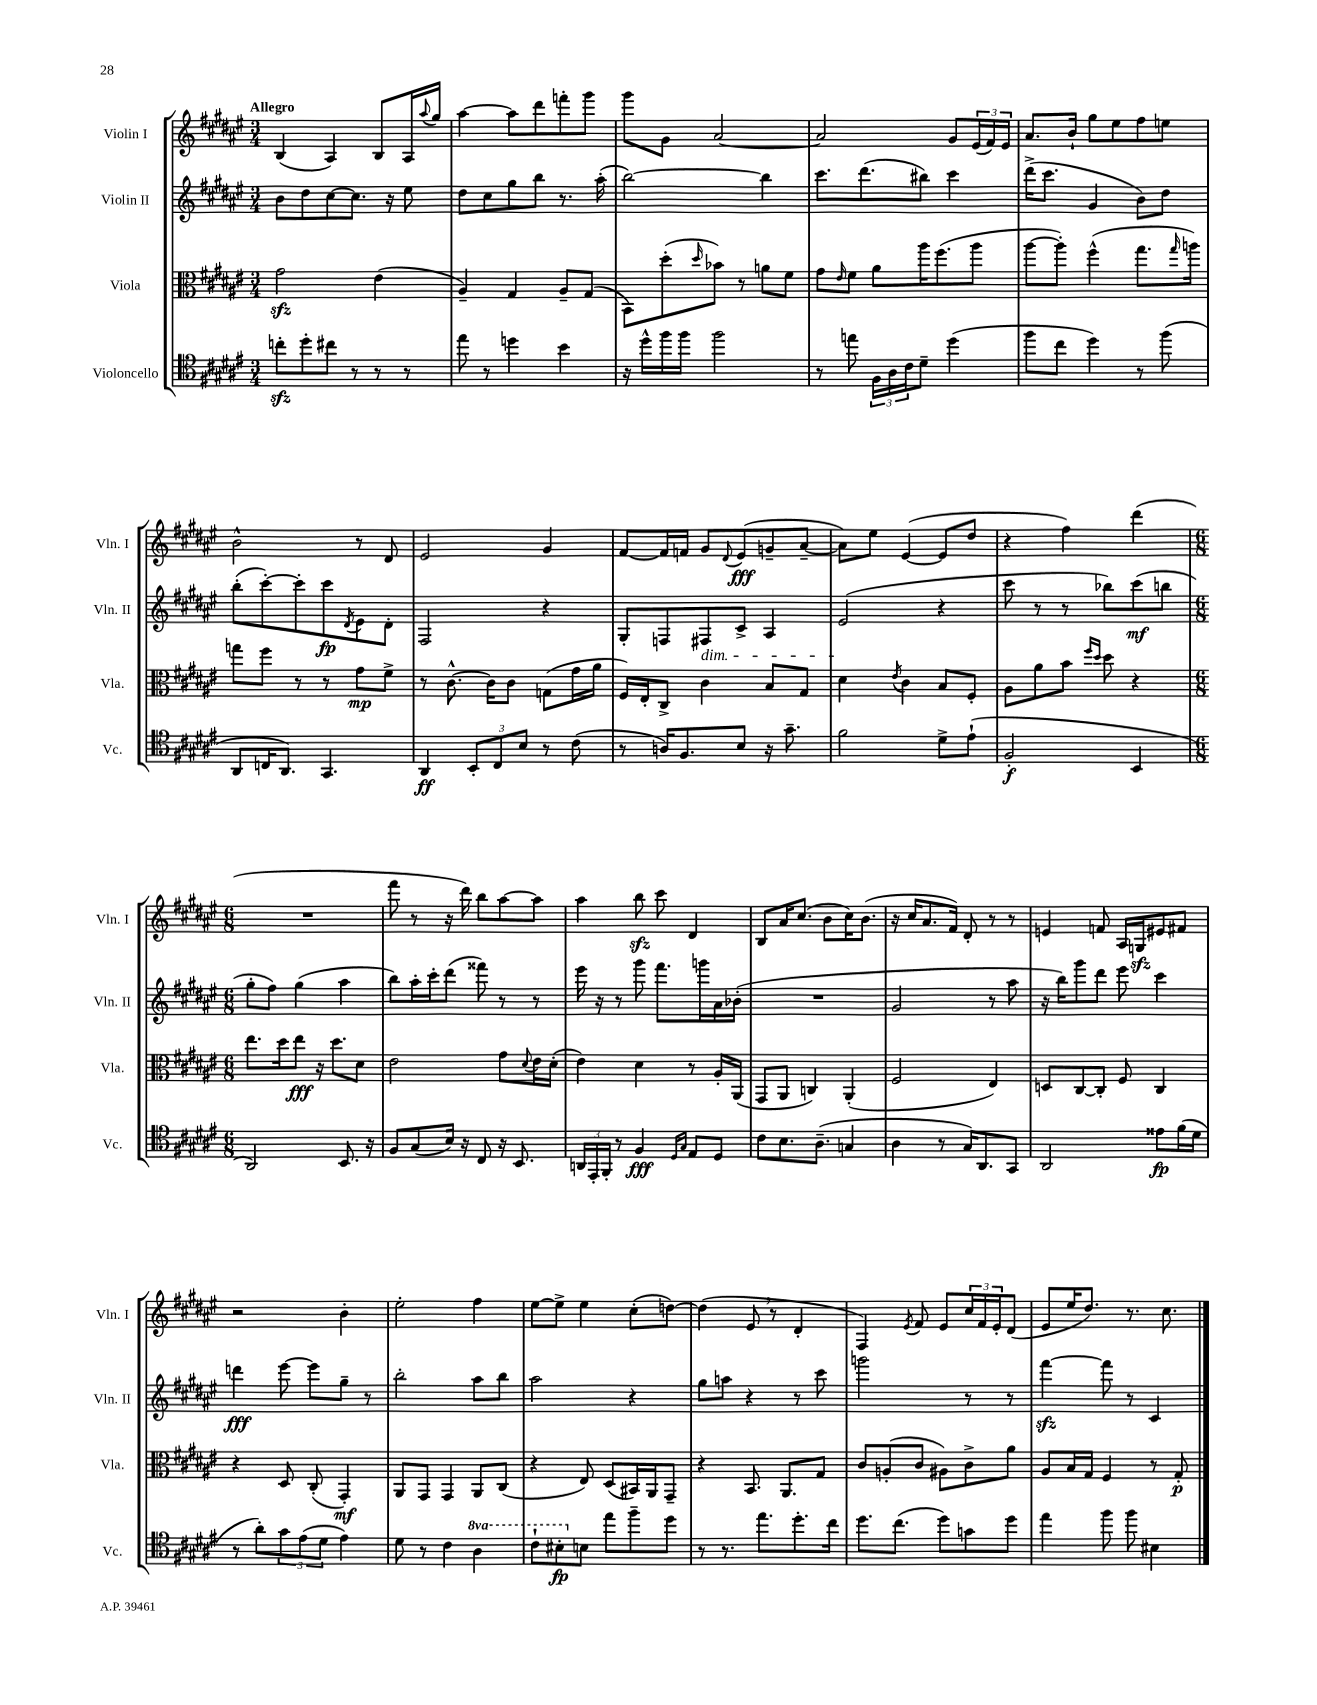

**kern	**kern	**kern	**kern
*staff4	*staff3	*staff2	*staff1
*clefC4	*clefC3	*clefG2	*clefG2
*k[f#c#g#d#a#e#]	*k[f#c#g#d#a#e#]	*k[f#c#g#d#a#e#]	*k[f#c#g#d#a#e#]
*M3/4	*M3/4	*M3/4	*M3/4
8cc'	2g#	8b	(4B
8dd#'	.	8dd#	.
8cc#	.	[8cc#	4A#)
8r	.	8.cc#]	.
8r	(4e#	.	8B
.	.	16r	.
8r	.	8ee#	16A#
.	.	.	8qqaa#
.	.	.	16gg#
=	=	=	=
8ee#	4A#~)	8dd#	[4aa#
8r	.	8cc#	.
4dd	4G#	8gg#	8aa#]
.	.	8bb	8ddd#
4b	8A#~	8.r	8fff'
.	(8G#	.	8ggg#
.	.	(16aa#'	.
=	=	=	=
16r	8BB)	[2bb)	8ggg#
16dd#^^	.	.	.
16ff#	(8dd#'	.	8g#
16ff#	.	.	.
.	16qqdd#	.	.
2ff#	8b-)	.	[2a#
.	8r	.	.
.	8a	4bb]	.
.	8f#	.	.
=	=	=	=
8r	8g#	8.ccc#	2a#]
.	16qqe#	.	.
8ee	8f#	.	.
.	.	(8.ddd#	.
24F#	8a#	.	.
24A#	.	.	.
24c#	.	.	.
8d#~	16aa#	8bb#)	.
.	(8.ff#	.	.
(4dd#	.	4ccc#	8g#
.	8aa#	.	(24e#
.	.	.	24f#)
.	.	.	24e#
=	=	=	=
8ff#	[8aa#	(16ddd#^	8.a#
.	.	8.ccc#	.
8cc#	8aa#'])	.	.
.	.	.	16b`
4dd#)	(4ff#^^	4g#	8gg#
.	.	.	8ee#
8r	8.gg#	8b)	8ff#
(8ff#	.	8dd#	8ee
.	16qqgg#	.	.
.	16aa)	.	.
=	=	=	=
8AA#	8gg	(8bb'	2b^^
16C	8ff#	[8ccc#')	.
8.AA#)	.	.	.
.	8r	8ccc#']	.
4.GG#	8r	8ccc#	.
.	.	8qd#	.
.	8g#	8e#	8r
.	8f#^	8d#'	8d#
=	=	=	=
4AA#	8r	2F#	2e#
.	[8.c#^^	.	.
12BB'	.	.	.
.	16c#]	.	.
12C#	.	.	.
.	8c#	.	.
12B	.	.	.
8r	(8G	4r	4g#
(8c#	16g#	.	.
.	16a#	.	.
=	=	=	=
8r	16F#)	8G#'	[8f#
.	16E#'	.	.
16A)	8C#^	8F	16f#]
8.F#	.	.	16f
.	4c#	8F#	8g#
.	.	.	8qqd#
8B	.	8c#^	(8e#
16r	8B	4A#	8g~
8.g#~	.	.	.
.	8G#	.	[8a#~
=	=	=	=
2f#	4d#	(2e#	8a#])
.	.	.	8ee#
.	8qe#	.	.
.	4c#	.	([4e#
8d#^	8B	4r	8e#]
(8e#`	8F#'	.	8dd#
=	=	=	=
2F#'	8A#	8ccc#	4r
.	8a#	8r	.
.	8b	8r	4ff#)
.	16qqff#	.	.
.	16qqdd#	.	.
.	8dd#	8bb-)	.
4BB	4r	(8ccc#	(4ddd#
.	.	8bb	.
=	=	=	=
*M6/8	*M6/8	*M6/8	*M6/8
2AA#)	8.ee#	8gg#'	2.r
.	.	8ff#)	.
.	16dd#	.	.
.	8ee#	(4gg#	.
.	16r	.	.
.	8.dd#	.	.
8.BB	.	4aa#	.
.	8d#	.	.
16r	.	.	.
=	=	=	=
8F#	2e#	8bb)	8fff#
(8G#	.	16aa#'	8r
.	.	16ccc#'	.
16B)	.	(8ddd#	16r
16r	.	.	16ddd#)
8C#	.	8fff##)	8bb
16r	8g#	8r	[8aa#
8.BB	.	.	.
.	8qqd#	.	.
.	16e#	8r	8aa#]
.	(16d#'	.	.
=	=	=	=
24AA	4e#)	16eee#	4aa#
24EE#'	.	.	.
.	.	16r	.
24FF#'	.	.	.
8r	.	8r	.
4F#	4d#	8ggg#	8bb
.	.	8.fff#	8ccc#
16qqD#	.	.	.
16qqG#	.	.	.
8E#	8r	.	4d#
.	.	16ggg	.
8D#	16A#'	16a#	.
.	(16AA#	(16b-'	.
=	=	=	=
8c#	8GG#	2.r	8B
8.B	8AA#	.	16a#
.	.	.	(8.cc#
.	4C)	.	.
(8.A#~	.	.	.
.	.	.	8b
4G	(4AA#'	.	16cc#)
.	.	.	(8.b
=	=	=	=
4A#	2F#	2g#	16r
.	.	.	16cc#
.	.	.	8.a#
8r	.	.	.
.	.	.	16f#)
16G#)	.	.	8d#'
8.AA#	.	.	.
.	4E#)	8r	8r
8GG#	.	8aa#	8r
=	=	=	=
2AA#	8D	16r	4e
.	.	16bb)	.
.	[8C#	8ggg#	.
.	8C#']	8ddd#	8f
.	8F#	8eee#	16A#
.	.	.	16G
8e##	4C#	4ccc#	8e#
(16f#	.	.	8f#
16d#	.	.	.
=	=	=	=
8r	4r	4ddd	2r
8a#')	.	.	.
12g#	8D#	[8eee#	.
(12e#	.	.	.
.	(8C#'	8eee#]	.
12d#	.	.	.
4e#)	4GG#')	8gg#~	4b'
.	.	8r	.
=	=	=	=
8d#	8AA#	2bb'	2ee#'
8r	8GG#	.	.
4c#	4GG#	.	.
4a#	8AA#	8aa#	4ff#
.	(8C#	8bb	.
=	=	=	=
8cc#`	4r	2aa#	[8ee#
8b#'	.	.	8ee#^]
8B	8E#)	.	4ee#
8ee#	(8D#	.	.
8ff#~	16BB#)	4r	(8cc#'
.	16AA#	.	.
8dd#	8GG#~	.	[8dd)
=	=	=	=
8r	4r	8gg#	(4dd]
8.r	.	8aa	.
.	8.BB	4r	8e#
8.ee#	.	.	.
.	.	.	8r
.	8.AA#	.	.
8.dd#'	.	8r	4d#'
.	8G#	8ccc#	.
16cc#	.	.	.
=	=	=	=
8.dd#	8c#	2ggg	4F#)
.	(8A'	.	.
(8.cc#	.	.	.
.	.	.	8qe#
.	8c#	.	8f#
8dd#)	8A#)	.	8e#
8g	8c#^	8r	24cc#
.	.	.	24f#
.	.	.	24e#'
8dd#	8a#	8r	(8d#
=	=	=	=
4ee#	8A#	[4fff#	8e#
.	16B	.	16ee#
.	16G#	.	8.dd#)
8ff#	4F#	8fff#]	.
8ff#	.	8r	8.r
4B#	8r	4c#	.
.	.	.	8.cc#
.	8G#'	.	.
==	==	==	==
*-	*-	*-	*-
